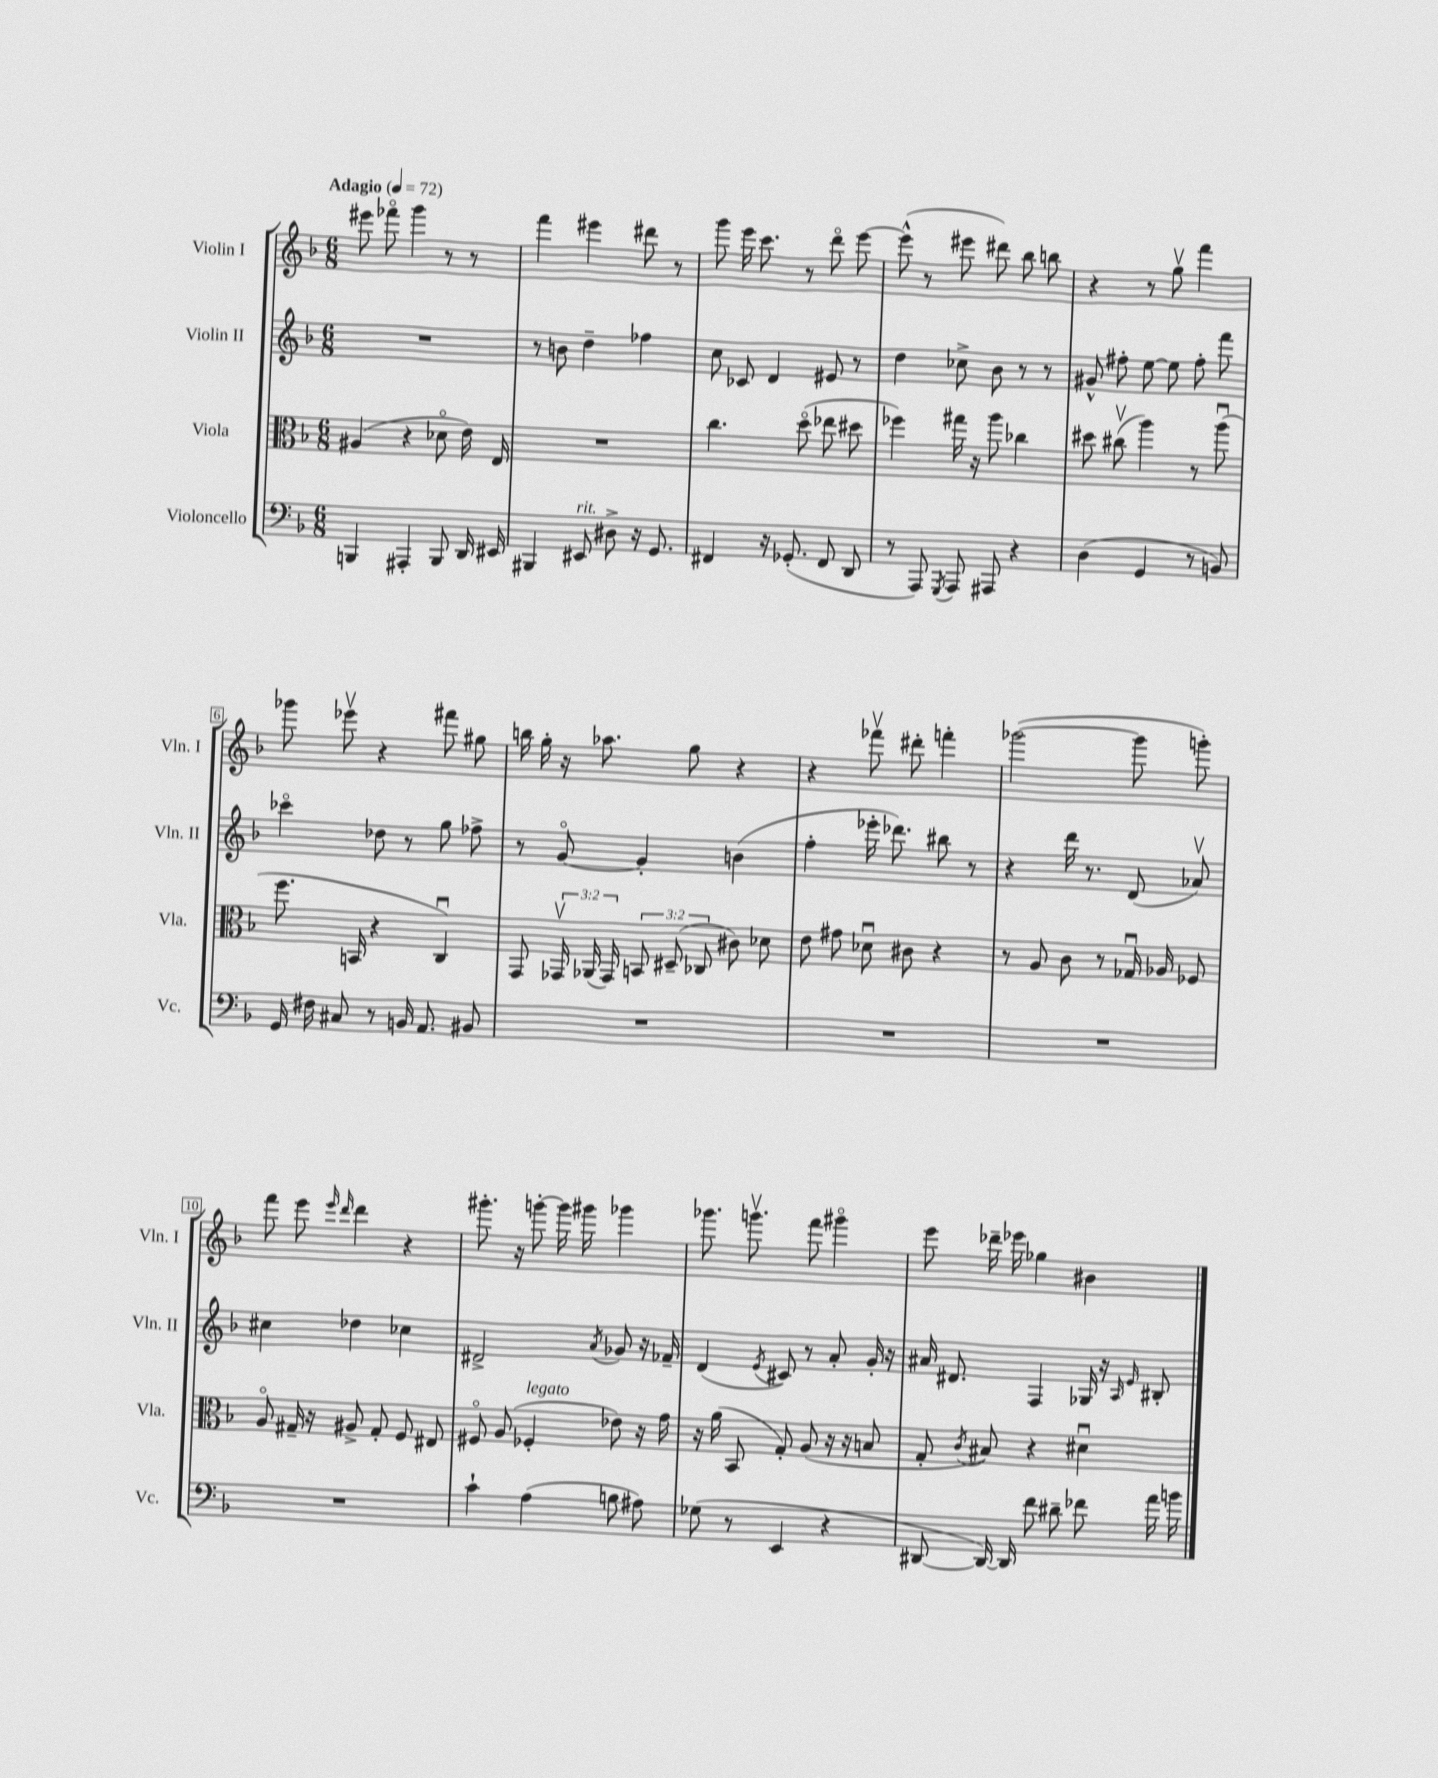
<<
\new StaffGroup <<
\new Staff = "s0" \with { instrumentName = "Violin I" shortInstrumentName = "Vln. I" } {
    \clef treble \key f \major \numericTimeSignature \time 6/8 \tempo "Adagio" 4 = 72
    \autoBeamOff eis'''8 fes'''8\flageolet g'''4 r8 r8 |
    f'''4 eis'''4 dis'''8 r8 |
    g'''8 e'''16 c'''8. r8 d'''8\flageolet e'''8~ |
    e'''8-^( r8 eis'''8 dis'''8) bes''8 b''8 |
    r4 r8 g''8\upbow f'''4 |
    ges'''8 ees'''8\upbow r4 fis'''8 gis''8 |
    b''16 g''16-. r16 aes''8. g''8 r4 |
    r4 fes'''8\upbow dis'''8-. f'''4-. |
    ges'''2~( ges'''8 g'''8-.) |
    f'''8 e'''8 \grace { e'''16 d'''16 } d'''4 r4 |
    gis'''8.-. r16 g'''8~-. g'''16 gis'''16 ges'''4 |
    ges'''8. g'''8.\upbow f'''8 gis'''4\flageolet |
    e'''8 des'''16-- ees'''16 ges''4 bis'4 \bar "|." |
}
\new Staff = "s1" \with { instrumentName = "Violin II" shortInstrumentName = "Vln. II" } {
    \clef treble \key f \major \numericTimeSignature \time 6/8
    \autoBeamOff R2. |
    r8 b'8 d''4-- fes''4 |
    c''8 ces'8 d'4 eis'8 r8 |
    d''4 ces''8-> bes'8 r8 r8 |
    gis'8-^ fis''8-. e''8~ e''8 fis''8-. f'''8 |
    ces'''4\flageolet des''8 r8 g''8 fes''8-> |
    r8 g'8~\flageolet g'4-. b'4( |
    f''4-. ees'''16-. des'''8.) bis''8 r8 |
    r4 d'''16 r8. d'8( aes'8\upbow) |
    cis''4 des''4 ces''4 |
    dis'2-> \acciaccatura { a'8 } ges'8 r16 fes'16-- |
    d'4( \acciaccatura { e'8 } cis'8) r8 a'8-. g'16-. r16 |
    ais'16 dis'8. f4 ges16 r16 \grace { a16 e'16 } bis8-. \bar "|." |
}
\new Staff = "s2" \with { instrumentName = "Viola" shortInstrumentName = "Vla." } {
    \clef alto \key f \major \numericTimeSignature \time 6/8 \override Staff.TupletNumber.text = #tuplet-number::calc-fraction-text
    \autoBeamOff ais4( r4 des'8\flageolet e'16) e16 |
    R2. |
    c''4. d''8\flageolet( ees''8 dis''8 |
    fes''4) gis''16 r16 a''8 ces''4 |
    dis''8 cis''8\upbow( a''4) r8 a''8\downbow( |
    f''8. b,16 r4 c4\downbow) |
    g,8 \tuplet 3/2 { ges,16\upbow aes,16( ges,16) } \tuplet 3/2 { b,8 dis8--( ces8 } cis'8) des'8 |
    e'8 gis'8 des'8\downbow cis'8 r4 |
    r8 a8 c'8 r8 ges16\downbow aes16 fes8 |
    a8\flageolet gis16-- r16 ais8-> gis8-. f8 eis8 |
    fis8\flageolet a8( fes4-.^\markup { \italic "legato" } ees'8) r16 g'16 |
    r16 a'16( bes,8 g8-.) a8( r16 r16 b8 |
    g8-. \acciaccatura { c'8 } bis8) r4 dis'4\downbow \bar "|." |
}
\new Staff = "s3" \with { instrumentName = "Violoncello" shortInstrumentName = "Vc." } {
    \clef bass \key f \major \numericTimeSignature \time 6/8
    \autoBeamOff b,,4 ais,,4-. b,,8 d,16 eis,16 |
    bis,,4 eis,8^\markup { \italic "rit." } dis8-> r16 g,8. |
    fis,4 r16 ges,8.-.( fis,8 d,8 |
    r8 a,,8) \acciaccatura { g,,8 } a,,8 ais,,8 r4 |
    d4( g,4 r8 b,8) |
    g,16 fis16 cis8 r8 b,16 a,8. bis,8 |
    R2. |
    R2. |
    R2. |
    R2. |
    c'4-! a4( b8 ais8) |
    ges8( r8 e,4 r4 |
    dis,8~ dis,16~) dis,16 f'8 dis'8-- fes'8 a'16 b'16 \bar "|." |
}
>>
>>
\layout { \context { \Score \override BarNumber.stencil = #(make-stencil-boxer 0.1 0.3 ly:text-interface::print) } }
